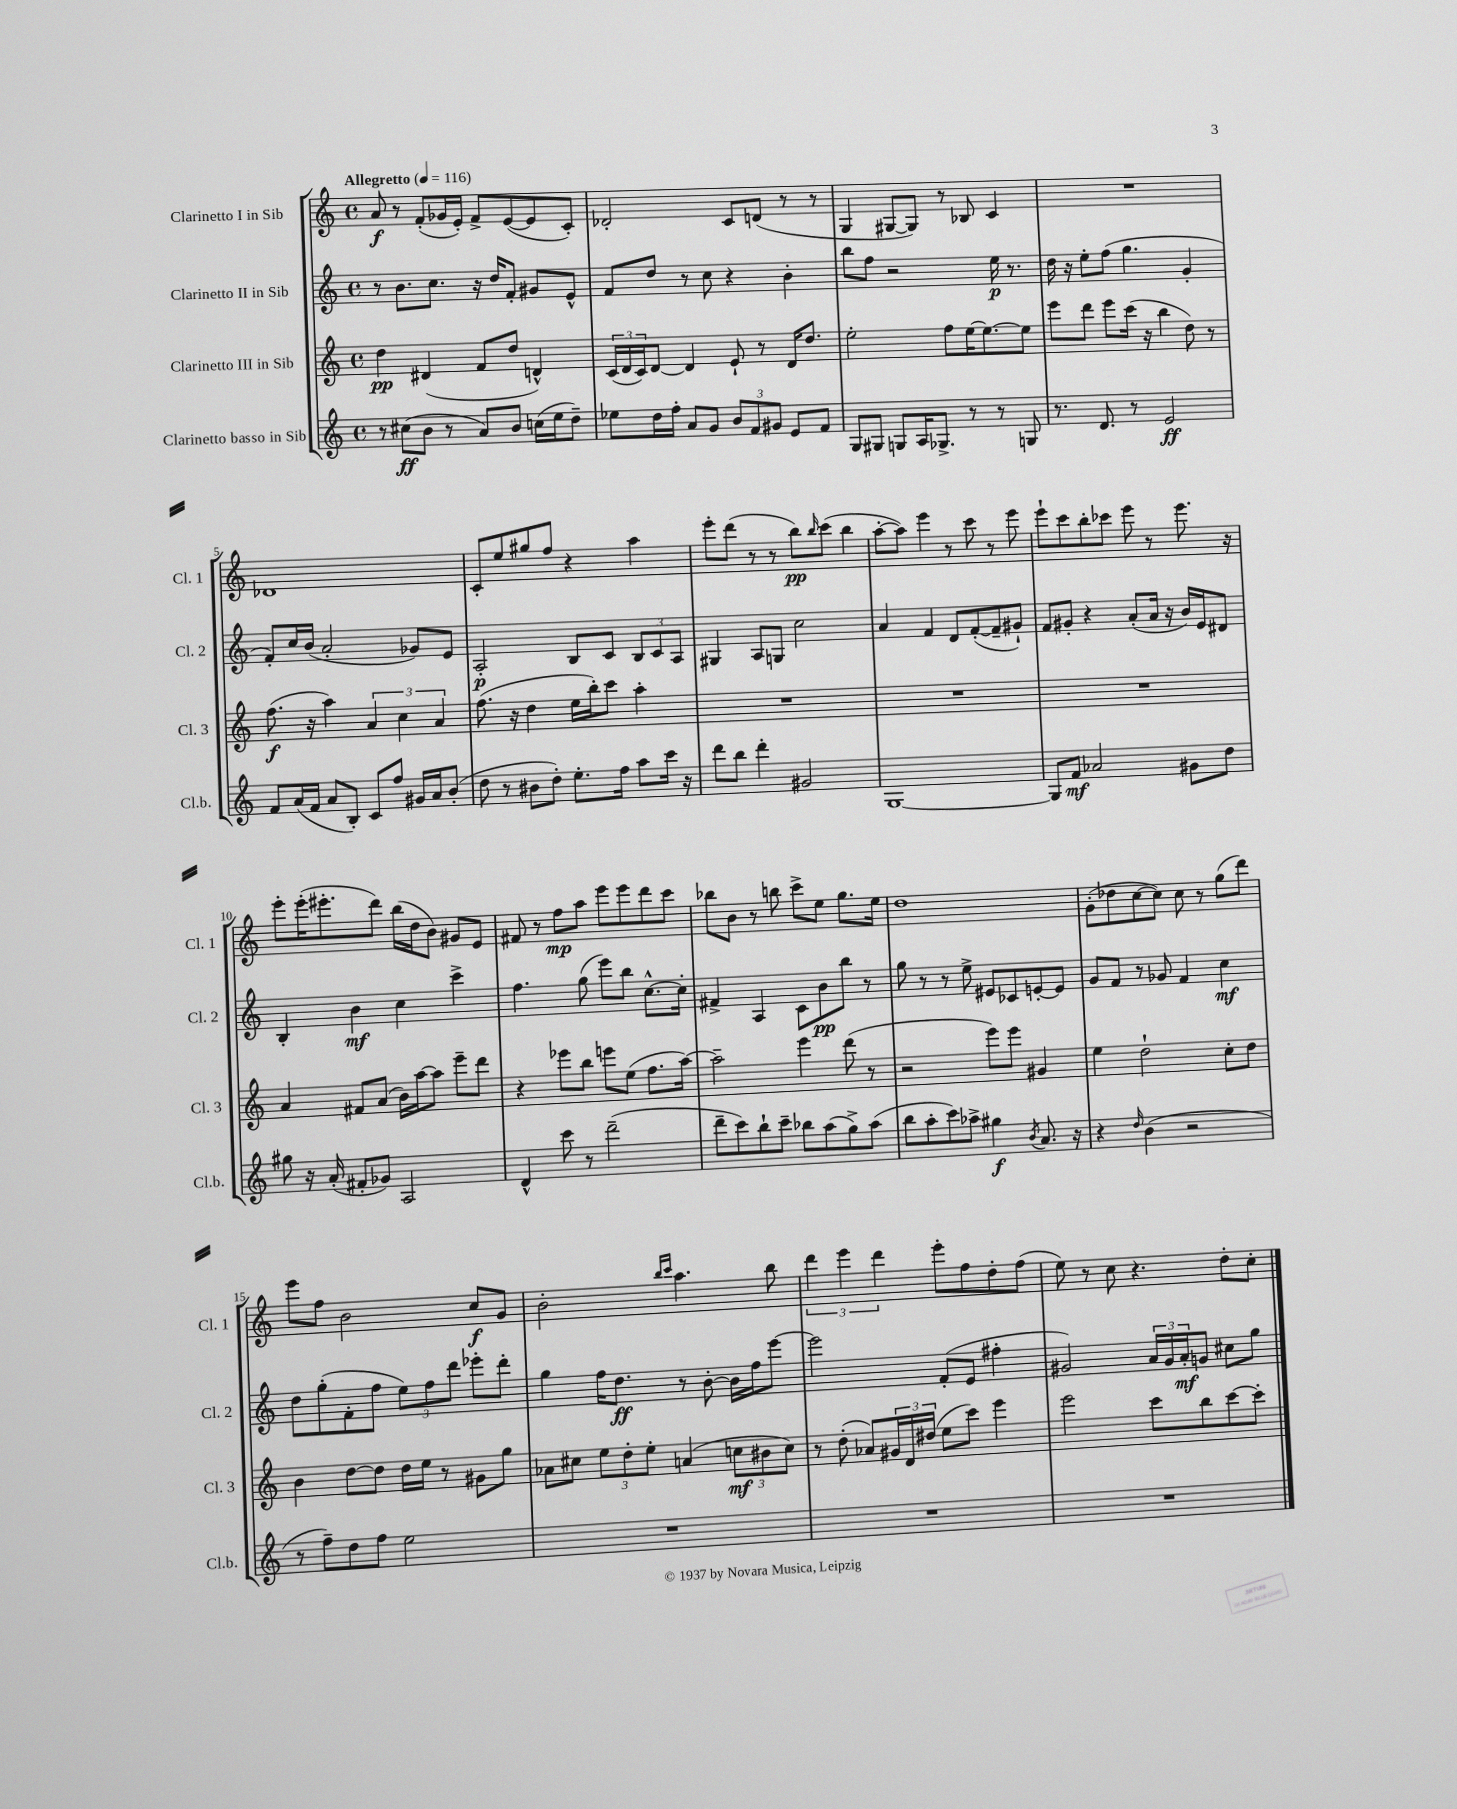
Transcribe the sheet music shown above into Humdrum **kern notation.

**kern	**kern	**kern	**kern
*staff4	*staff3	*staff2	*staff1
*clefG2	*clefG2	*clefG2	*clefG2
*k[]	*k[]	*k[]	*k[]
*M4/4	*M4/4	*M4/4	*M4/4
*met(c)	*met(c)	*met(c)	*met(c)
*MM116	*MM116	*MM116	*MM116
8r	4dd	8r	8a
(8cc#	.	8.b	8r
8b	(4d#	.	(8f'
.	.	8.cc	.
8r	.	.	16g-
.	.	.	16e')
8a)	8f	16r	8f^
.	.	16dd	.
8b	8dd	8f'	([8e
(16cc	4d^^)	8g#	8e]
16ee	.	.	.
8dd~)	.	8e^^	8c')
=	=	=	=
8ee-	(24c	8f	2d-'
.	24d	.	.
.	24c)	.	.
16dd	[8d	8dd	.
16ff'	.	.	.
8a	4d]	8r	.
8g	.	8cc	.
12b	8e`	4r	8c
12f	.	.	.
.	8r	.	(8d
12g#	.	.	.
8e	16d	4b'	8r
.	8.dd	.	.
8f	.	.	8r
=	=	=	=
8G	2ee'	8bb	4G
8G#	.	8ff	.
8G	.	2r	[8G#
16A	.	.	8G#])
8.G-^	.	.	.
.	8ff	.	8r
8r	[16ee	.	8B-
.	8.ee_	.	.
8r	.	16ee	4c
.	.	8.r	.
8G	8ee]	.	.
=	=	=	=
8.r	8eee	16dd	1r
.	.	16r	.
.	8ddd	8ee'	.
8.d	.	.	.
.	8eee	(8ff	.
8r	(16ccc	4.gg	.
.	16r	.	.
2e	4bb	.	.
.	8dd)	4g'	.
.	8r	.	.
=	=	=	=
8f	(8.ff	8f')	1d-
(16a	.	16cc	.
16f	16r	(16b	.
8a	4aa)	2a'	.
8B')	.	.	.
8c	6a	.	.
8ff	.	.	.
.	6cc	.	.
16g#	.	8g-)	.
16a	.	.	.
.	6a	.	.
(8b'	.	8e	.
=	=	=	=
8dd	(8.ff	2A'	8c'
8r	.	.	8ee
.	16r	.	.
8b#	4dd	.	8gg#
8dd')	.	.	8ff
8.ee'	16ee	8B	4r
.	16bb')	.	.
.	8ccc	8c	.
16ff	.	.	.
8aa	4aa'	12B	4aa
.	.	12c	.
16ccc	.	.	.
.	.	12A	.
16r	.	.	.
=	=	=	=
8ddd	1r	4G#	8eee'
8bb	.	.	(8ddd
4ddd'	.	8A	8r
.	.	8G	8r
2g#	.	2cc	8bb)
.	.	.	16qqbb
.	.	.	(8ccc
.	.	.	4bb
=	=	=	=
[1G	1r	4a	[8aa'
.	.	.	8aa])
.	.	4f	4eee
.	.	8d	8r
.	.	([8f'	8ccc
.	.	8f~]	8r
.	.	8g#`)	8eee
=	=	=	=
8G]	1r	8f	8eee`
8f	.	8g#'	8ccc
2a-	.	4r	8bb'
.	.	.	8ccc-
.	.	(8a'	8eee
.	.	16a	8r
.	.	16r	.
8g#	.	16b)	8.eee
.	.	16e	.
8dd	.	8d#	.
.	.	.	16r
=	=	=	=
8gg#	4a	4B'	8eee'
16r	.	.	(16eee'
(16a'	.	.	8.eee#'
8f#'	8f#	4b	.
8g-)	(8a	.	8ddd)
2A	16b)	4cc	(16bb
.	[16aa	.	16dd
.	8aa]	.	8b)
.	8eee~	4ccc^	8g#
.	8ddd	.	8e
=	=	=	=
4d^^	4r	4.ff	8f#
.	.	.	8r
8ccc	8eee-	.	8ff
8r	8bb	(8gg	8aa
(2ddd~	8eee	8eee)	8eee
.	(8ee	8bb	8eee
.	8.ff	[8.cc^^	8ddd
.	.	.	8ccc
.	[16aa)	16cc']	.
=	=	=	=
8ddd~	2aa~]	4f#^	8bb-
8ccc)	.	.	8b
8bb`	.	4A	8r
8ccc~	.	.	8bb
8bb-	4eee	8c	8ccc^
(8aa	.	8b	8ee
8gg^)	(8ddd	8bb	8.gg
(8aa	8r	8r	.
.	.	.	16ee
=	=	=	=
8bb	2r	8gg	1dd
8aa'	.	8r	.
8ccc)	.	8r	.
8aa-^	.	8ee^	.
4gg#	8eee)	8e#	.
.	8eee	8c-	.
8qb	.	.	.
8.a	4g#	[8e'	.
.	.	8e]	.
16r	.	.	.
=	=	=	=
4r	4ee	8g	(8g'
.	.	8f	8dd-
16qqdd	.	.	.
(4b	2dd`	8r	[8cc
.	.	8g-	8cc])
2r	.	4f	8cc
.	.	.	8r
.	8cc'	4cc	(8gg
.	8dd	.	8ddd)
=	=	=	=
8r	4b	8dd	8eee
8ff~)	.	(8gg'	8ff
8dd	[8dd	8f'	2b
8ff	8dd]	8ff	.
2ee	16dd	12ee)	.
.	16ee	.	.
.	.	12ff	.
.	8r	.	.
.	.	12ddd	.
.	8g#	8eee-'	8cc
.	8gg	8ddd'	8g
=	=	=	=
1r	8a-	4gg	2b'
.	8cc#	.	.
.	12ee	16ff	.
.	.	8.dd	.
.	12dd'	.	.
.	12ee'	.	.
.	.	.	16qqbb
.	.	.	16qqccc
.	(4a	8r	4.aa
.	.	[8b'	.
.	12cc	16b]	.
.	.	16ff	.
.	12b#	.	.
.	.	[8eee	8bb
.	12cc)	.	.
=	=	=	=
1r	8r	2eee]	6ddd
.	(8dd'	.	.
.	.	.	6eee
.	8a-)	.	.
.	.	.	6ddd
.	24g#	.	.
.	24d	.	.
.	(24dd#	.	.
.	8ee	(8f'	8eee'
.	8ccc)	8e	8ff
.	4eee	4ff#'	8dd'
.	.	.	(8ff
=	=	=	=
1r	2eee	2g#)	8ee)
.	.	.	8r
.	.	.	8cc
.	.	.	4.r
.	8ccc	24a	.
.	.	24g#	.
.	.	24a'	.
.	8bb	8g	.
.	[8ccc	8cc#	8dd'
.	8ccc']	8gg	8cc'
==	==	==	==
*-	*-	*-	*-
